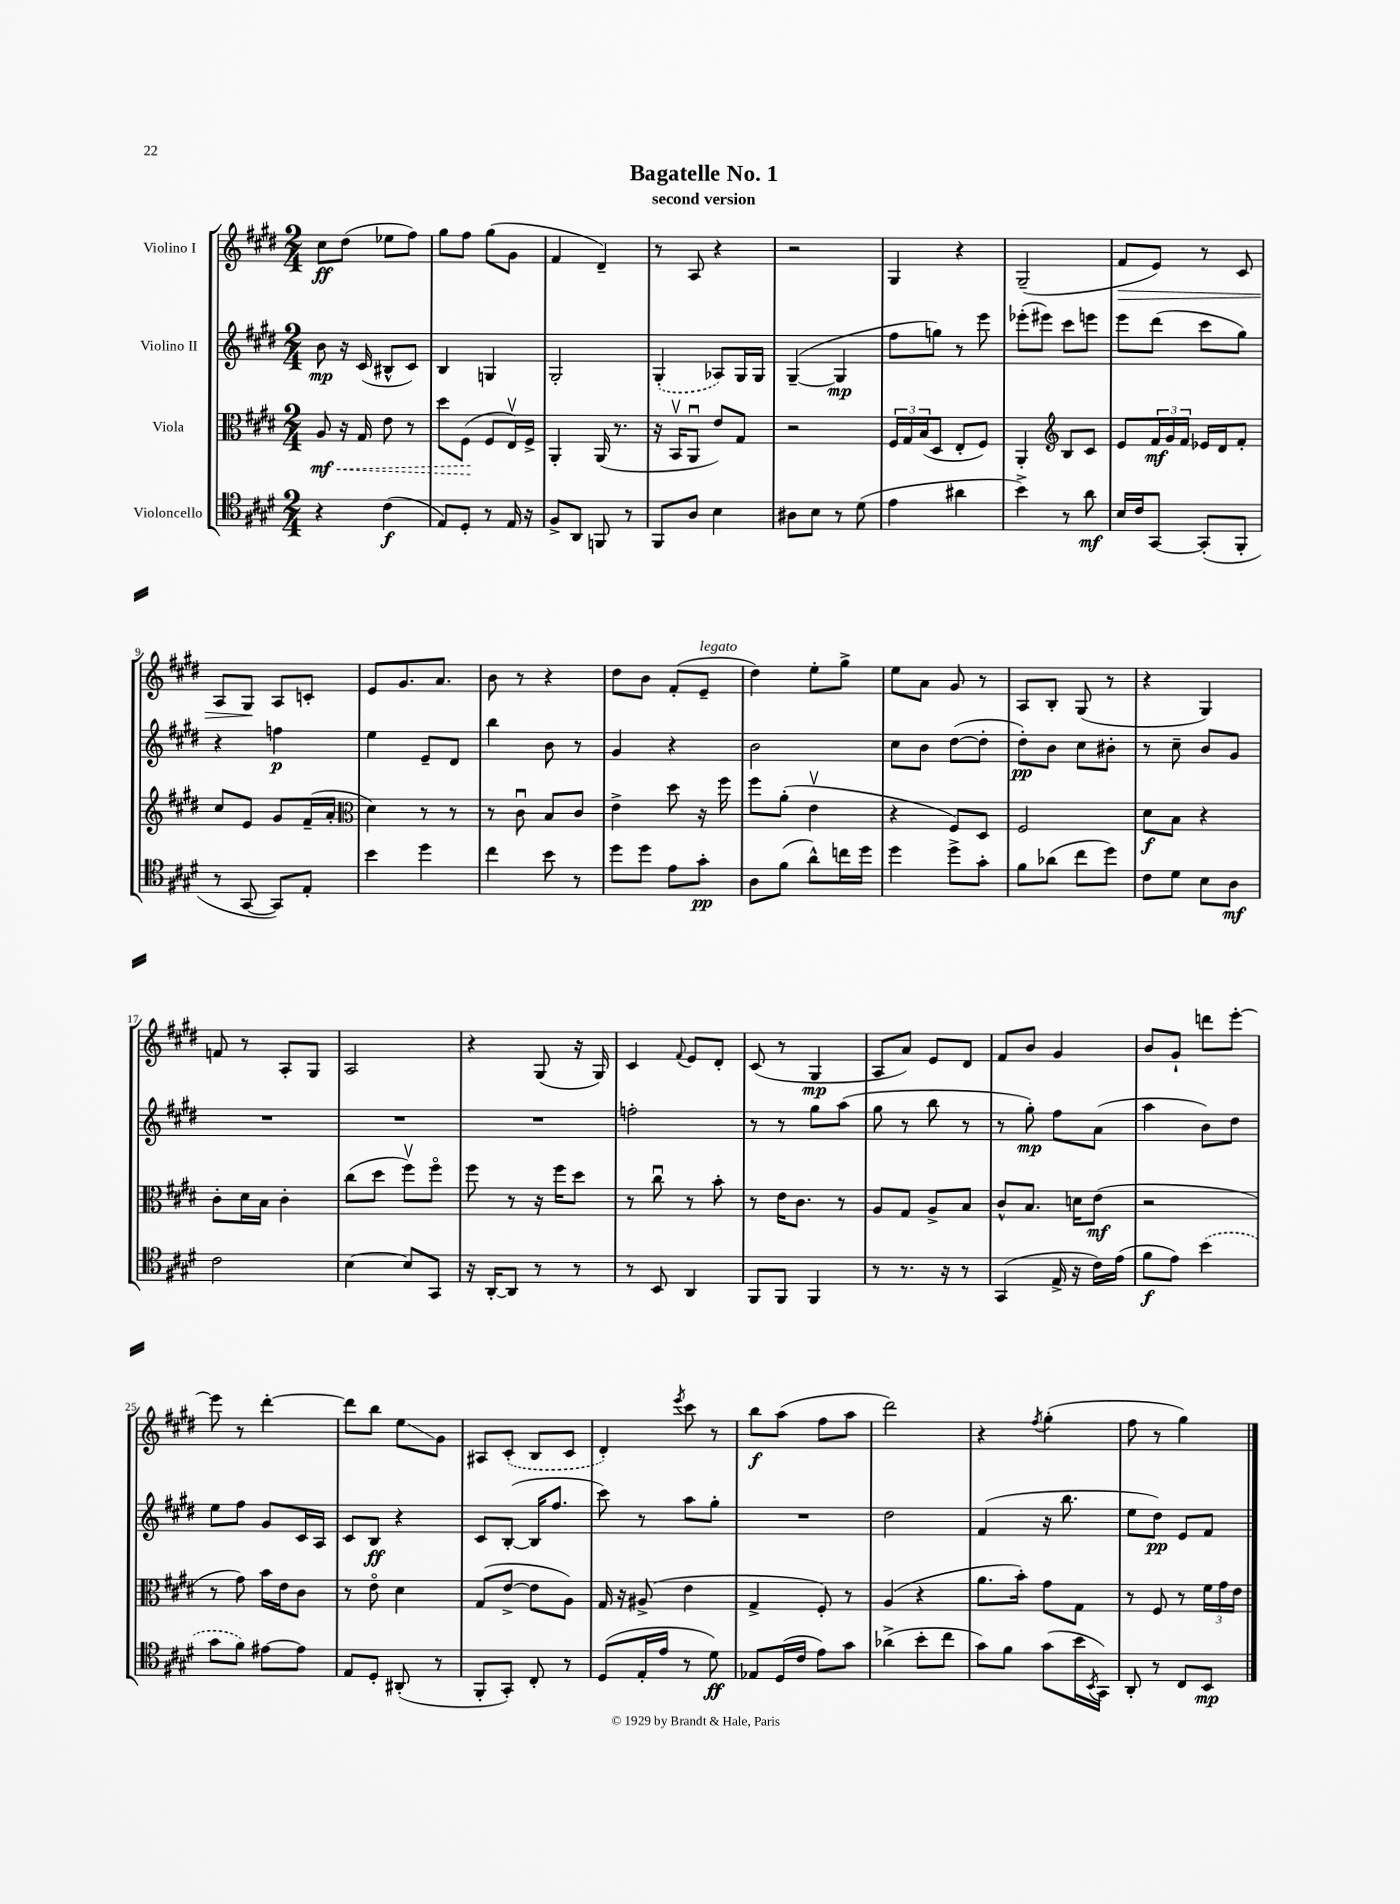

**kern	**kern	**kern	**kern
*staff4	*staff3	*staff2	*staff1
*clefC4	*clefC3	*clefG2	*clefG2
*k[f#c#g#d#]	*k[f#c#g#d#]	*k[f#c#g#d#]	*k[f#c#g#d#]
*M2/4	*M2/4	*M2/4	*M2/4
4r	8A	8b	8cc#
.	16r	16r	(8dd#
.	16G#	(16c#	.
(4c#	8e	8B#^^	8ee-
.	8r	8c#)	8ff#)
=	=	=	=
8E)	8dd#	4B	8gg#
8D#'	(8F#	.	8ff#
8r	8F#	4G	(8gg#
16E	16Ev)	.	8g#
16r	16F#^	.	.
=	=	=	=
8F#^	4AA'	2G#'	4f#
8AA	.	.	.
8FF	(16AA	.	4d#~)
.	8.r	.	.
8r	.	.	.
=	=	=	=
8FF#	16r	(4G#'	8r
.	16BBv	.	.
8A	8AAu	.	8A
4B	8e)	8A-)	4r
.	8G#	16G#	.
.	.	16G#	.
=	=	=	=
8A#	2r	([4G#~	2r
8B	.	.	.
8r	.	4G#]	.
(8d#	.	.	.
=	=	=	=
4e	24F#	8ff#	4G#
.	24G#	.	.
.	(24B	.	.
.	8D#	8gg)	.
4a#	8E'	8r	4r
.	8F#)	8eee	.
=	=	=	=
4b^)	4AA'	(8eee-'	(2G#~
.	.	8eee#)	.
*	*clefG2	*	*
8r	8B	8ccc#	.
8a	8c#	8eee	.
=	=	=	=
16B	8e	8eee	8f#
16c#	.	.	.
[8GG#	24f#	(8ddd#	8e)
.	24g#	.	.
.	24f#	.	.
(8GG#']	16e-	8ccc#	8r
.	16d#	.	.
8FF#'	8f#'	8gg#)	8c#
=	=	=	=
8r	8cc#	4r	8A
[8GG#	8e	.	8G#
8GG#])	8g#	4ff	8A
8E'	(16f#~	.	8c'
.	16a'	.	.
=	=	=	=
*	*clefC3	*	*
4b	4d#)	4ee	8e
.	.	.	8.g#
4dd#	8r	8e~	.
.	.	.	8.a
.	8r	8d#	.
=	=	=	=
4cc#	8r	4bb	8b
.	8c#u	.	8r
8b	8B	8b	4r
8r	8c#	8r	.
=	=	=	=
8dd#	4e^	4g#	8dd#
8dd#	.	.	8b
8e	8dd#	4r	(8f#'
8g#'	16r	.	8e~
.	16ff#	.	.
=	=	=	=
8A	8ff#	2b	4dd#)
(8f#	(8a'	.	.
8a^^)	4ev	.	8ee'
16cc	.	.	8gg#^
16dd#	.	.	.
=	=	=	=
4dd#	4r	8cc#	8ee
.	.	8b	8a
8dd#^	8F#)	([8dd#	8g#
8g#'	8D#	8dd#']	8r
=	=	=	=
8f#	2F#	8dd#')	8A
(8a-	.	8b	8B'
8cc#	.	8cc#	(8G#
8dd#)	.	8b#'	8r
=	=	=	=
8c#	8d#	8r	4r
8d#	8B	8cc#~	.
8B	4r	8b	4G#)
8A	.	8g#	.
=	=	=	=
2c#	8c#'	2r	8f
.	16d#	.	8r
.	16B	.	.
.	4c#'	.	8A'
.	.	.	8G#
=	=	=	=
[4B	(8cc#	2r	2A
.	8dd#	.	.
8B]	8ff#v)	.	.
8GG#	8ff#o	.	.
=	=	=	=
16r	8ff#	2r	4r
[16AA'	.	.	.
8AA]	8r	.	.
8r	16r	.	(8G#
.	16ff#	.	.
8r	8dd#	.	16r
.	.	.	16G#)
=	=	=	=
8r	8r	2ff'	4c#
8BB	8cc#u	.	.
.	.	.	8qqf#
4AA	8r	.	8e
.	8b'	.	8d#'
=	=	=	=
8FF#	8r	8r	(8c#
8FF#	16e	8r	8r
.	8.c#	.	.
4FF#	.	8gg#	4G#
.	8r	(8aa	.
=	=	=	=
8r	8A	8gg#	8A
8.r	8G#	8r	8a)
.	8A^	8bb	8e
16r	.	.	.
8r	8B	8r	8d#
=	=	=	=
(4GG#	8c#^^	8r	8f#
.	8.B	8gg#')	8b
16E^	.	8ff#	4g#
16r	16d	.	.
16c#)	(8e	(8a	.
(16e	.	.	.
=	=	=	=
8f#	2r	4aa	8b
8e)	.	.	8g#`
(4b	.	8b)	8ddd
.	.	8dd#	[8eee'
=	=	=	=
8g#	8r	8ee	8eee]
8f#)	8g#)	8ff#	8r
[8e#	16b	8g#	[4ddd#'
.	16e	.	.
8e#]	8c#	16c#	.
.	.	16A	.
=	=	=	=
8E	8r	8c#	8ddd#]
8D#'	8eo	8B	8bb
(8AA#'	4d#	4r	8ee
8r	.	.	8g#
=	=	=	=
8FF#'	(8G#	8c#	8A#
8GG#')	[8e^	([8B'	(8c#'
8C#'	8e]	16B]	8B
.	.	8.ff#	.
8r	8A)	.	8c#
=	=	=	=
(8D#	16G#	8ccc#)	4d#')
.	16r	.	.
16E'	(8A#^	8r	.
16e	.	.	.
.	.	.	8qeee
8r	4e	8aa	8ccc#
8d#)	.	8gg#'	8r
=	=	=	=
8E-	4G#^	2r	8bb
(16D#	.	.	(8aa
16c#	.	.	.
8e)	8F#')	.	8ff#
8g#	8r	.	8aa
=	=	=	=
(4a-^	(4A	2dd#	2ddd#)
8b'	4r	.	.
8cc#	.	.	.
=	=	=	=
8g#)	8.a	(4f#	4r
8f#	.	.	.
.	16b')	.	.
.	.	.	8qff#
(8g#	8g#	16r	(4gg#'
.	.	8.bb	.
16b	8G#	.	.
8qBB	.	.	.
16GG#)	.	.	.
=	=	=	=
8AA'	8r	8ee	8ff#
8r	8F#	8dd#)	8r
8C#	8r	8e	4gg#)
8BB	24f#	8f#	.
.	24g#	.	.
.	24e	.	.
==	==	==	==
*-	*-	*-	*-
